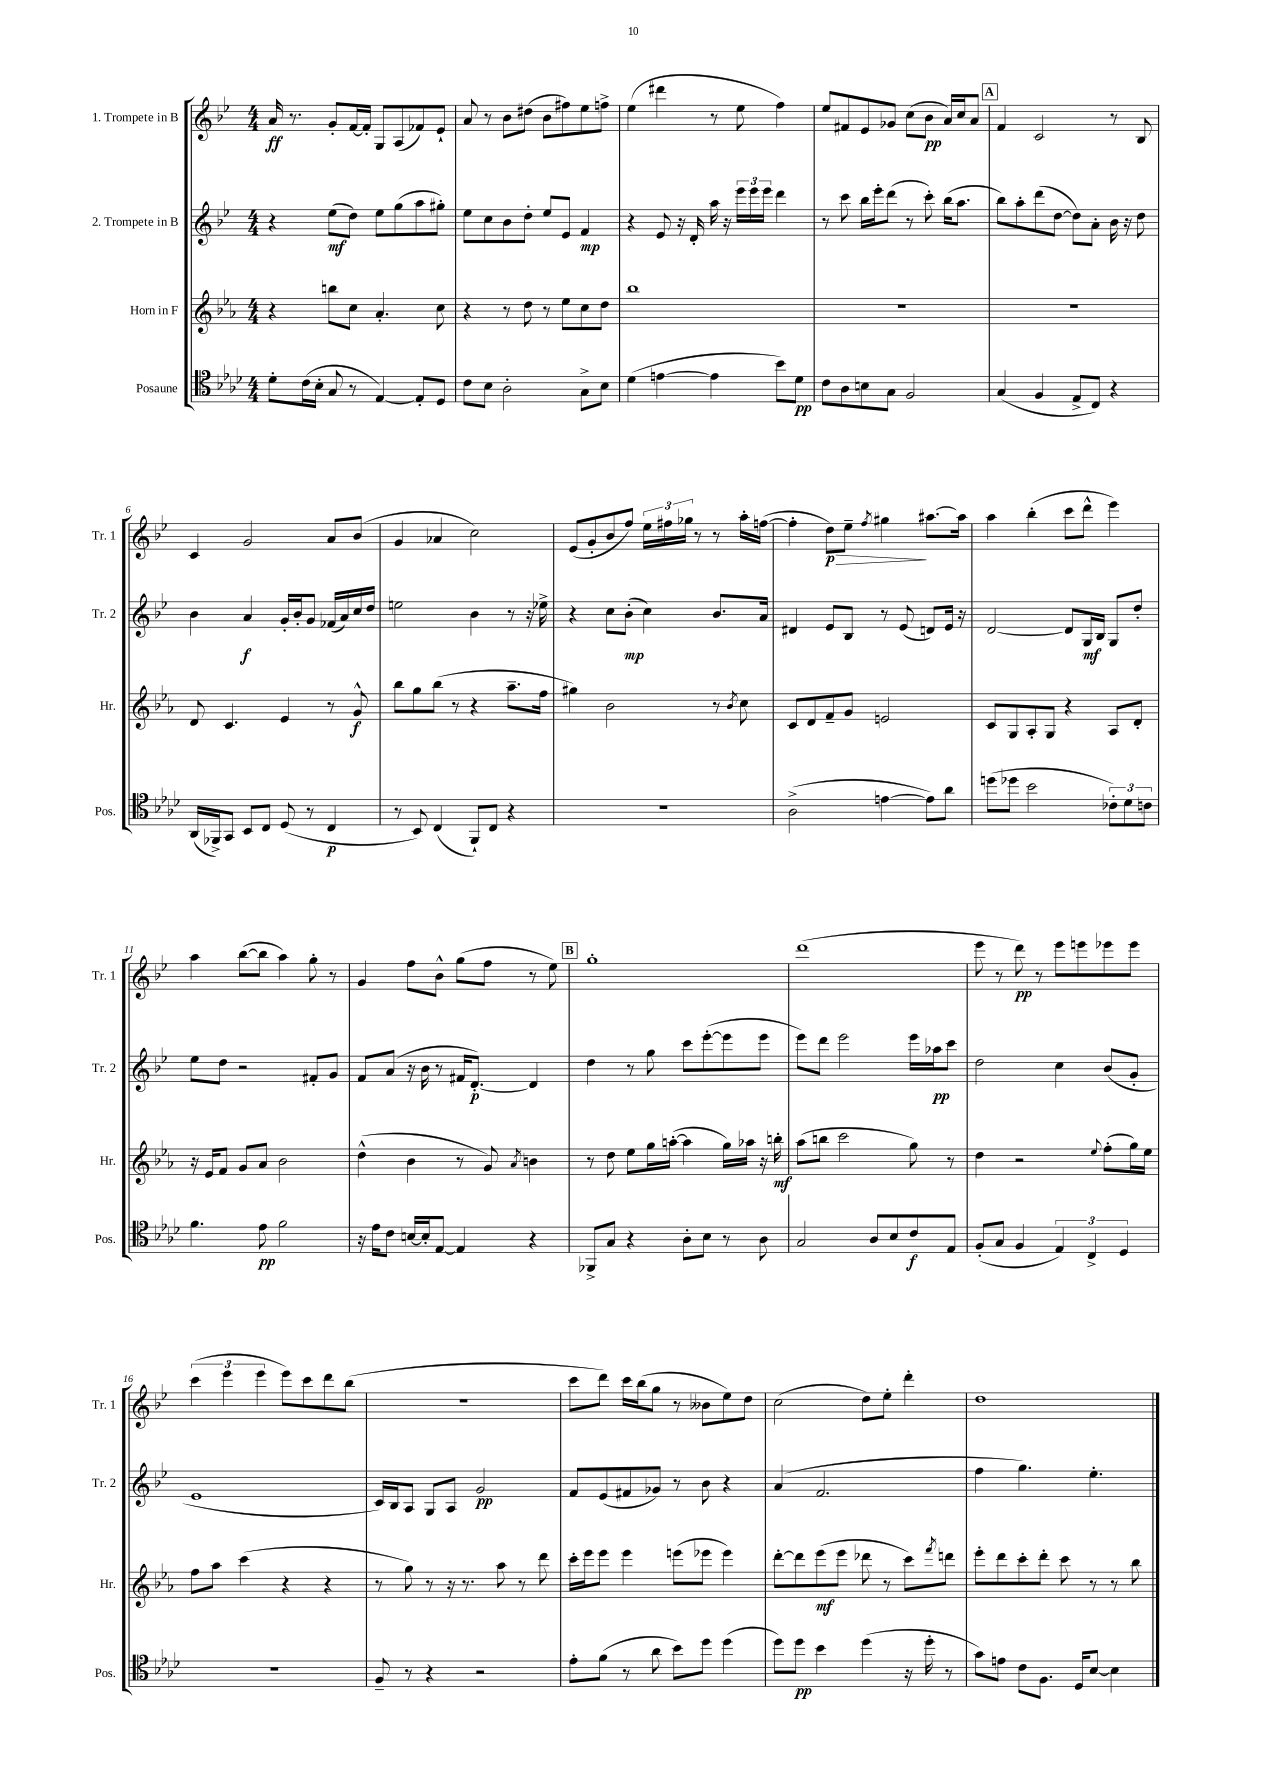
<<
\new StaffGroup <<
\new Staff = "s0" \with { instrumentName = "1. Trompete in B" shortInstrumentName = "Tr. 1" } {
    \clef treble \key bes \major \numericTimeSignature \time 4/4
    a'16\ff r8. g'8-. f'16~ f'16-. g8 a8( fes'8) ees'8-! |
    a'8 r8 bes'8 dis''8( bes'8 fis''8) ees''8 f''8-> |
    ees''4( dis'''4 r8 ees''8 f''4) |
    ees''8 fis'8 ees'8 ges'8 c''8( bes'8\pp a'16) c''16 a'8 |
    \mark \markup { \box "A" } f'4 c'2 r8 bes8 |
    c'4 g'2 a'8 bes'8( |
    g'4 aes'4 c''2) |
    ees'8( g'8-. bes'8 f''8) \tuplet 3/2 { ees''16 fis''16 ges''16 } r8 r8 a''16-. f''16~( |
    f''4-. d''8\p\>) ees''8-- \acciaccatura { f''8 } gis''4\! ais''8.~ ais''16 |
    a''4 bes''4-.( c'''8 d'''8-^ ees'''4) |
    a''4 bes''8~( bes''8 a''4) g''8-. r8 |
    g'4 f''8 bes'8-^ g''8( f''8 r8 ees''8) |
    \mark \markup { \box "B" } g''1-. |
    d'''1( |
    ees'''8 r8 d'''8\pp) r8 ees'''8 e'''8 ees'''8 ees'''8 |
    \tuplet 3/2 { c'''4( ees'''4 ees'''4 } ees'''8) c'''8 d'''8 bes''8( |
    R1 |
    c'''8 d'''8) c'''16 bes''16( g''8 r8 beses'8 ees''8) d''8 |
    c''2( d''8) ees''8-. d'''4-. |
    d''1 \bar "|." |
}
\new Staff = "s1" \with { instrumentName = "2. Trompete in B" shortInstrumentName = "Tr. 2" } {
    \clef treble \key bes \major \numericTimeSignature \time 4/4
    r4 ees''8\mf( d''8) ees''8 g''8( a''8 gis''8-.) |
    ees''8 c''8 bes'8 d''8-. ees''8 ees'8 f'4\mp |
    r4 ees'8 r16 d'16-. a''16 r16 \tuplet 3/2 { ees'''16 ees'''16 ees'''16 } d'''4 |
    r8 c'''8 bes''16 ees'''16-. d'''8( r8 c'''8-.) bes''16( a''8. |
    \mark \markup { \box "A" } bes''8) a''8-. d'''8( d''8~ d''8) a'8-. bes'16 r16 d''8 |
    bes'4 a'4\f g'16-. bes'16-. g'8 fes'16( a'16) c''16 d''16 |
    e''2 bes'4 r8 r16 ees''16-> |
    r4 c''8 bes'8-.\mp( c''4) bes'8. a'16 |
    dis'4 ees'8 bes8 r8 ees'8( d'8) ees'16 r16 |
    d'2~ d'8 g16\mf bes16 g8 d''8-. |
    ees''8 d''8 r2 fis'8-. g'8 |
    f'8 a'8( r16 bes'16 r8 fis'16 d'8.~-.\p) d'4 |
    \mark \markup { \box "B" } d''4 r8 g''8 c'''8 ees'''8~-.( ees'''8 ees'''8 |
    ees'''8) d'''8 ees'''2 ees'''16 aes''16\pp c'''8 |
    d''2 c''4 bes'8( g'8-. |
    ees'1 |
    c'16) bes16 a8 g8 a8 g'2\pp |
    f'8 ees'8( fis'8 ges'8) r8 bes'8 r4 |
    a'4( f'2. |
    f''4 g''4.) ees''4.-. \bar "|." |
}
\new Staff = "s2" \with { instrumentName = "Horn in F" shortInstrumentName = "Hr." } {
    \clef treble \key ees \major \numericTimeSignature \time 4/4
    r4 b''8 c''8 aes'4.-. c''8 |
    r4 r8 d''8 r8 ees''8 c''8 d''8 |
    bes''1 |
    R1 |
    \mark \markup { \box "A" } R1 |
    d'8 c'4. ees'4 r8 g'8-^\f |
    bes''8 g''8 bes''8( r8 r4 aes''8.-- f''16 |
    gis''4) bes'2 r8 \acciaccatura { bes'8 } c''8 |
    c'8 d'8 f'8-- g'8 e'2 |
    c'8 g8 aes8-. g8 r4 aes8 d'8-. |
    r16 ees'16 f'8 g'8 aes'8 bes'2 |
    d''4-^( bes'4 r8 g'8) \acciaccatura { aes'8 } b'4 |
    \mark \markup { \box "B" } r8 d''8 ees''8 g''16 a''16~-.( a''4 g''16) aes''16 r16 b''16-.\mf |
    aes''8( b''8 c'''2 g''8) r8 |
    d''4 r2 \appoggiatura { ees''8 } f''8-.( g''16) ees''16 |
    f''8 aes''8 c'''4( r4 r4 |
    r8 g''8) r8 r16 r8. aes''8 r8 d'''8 |
    c'''16-. ees'''16 ees'''8 ees'''4 e'''8( ees'''8 ees'''4) |
    d'''8~-. d'''8 ees'''8\mf( ees'''8 des'''8 r8 c'''8) \acciaccatura { f'''8 } d'''8 |
    ees'''8-. d'''8 c'''8-. d'''8-. c'''8 r8 r8 bes''8 \bar "|." |
}
\new Staff = "s3" \with { instrumentName = "Posaune" shortInstrumentName = "Pos." } {
    \clef tenor \key aes \major \numericTimeSignature \time 4/4
    des'8-. c'16( bes16-. g8 r8 ees4~) ees8-. des8 |
    c'8 bes8 aes2-. g8-> bes8 |
    des'4( e'4~ e'4 bes'8) des'8\pp |
    c'8 aes8 b8 g8 f2 |
    \mark \markup { \box "A" } g4( f4 ees8-> c8) r4 |
    aes,16( fes,16->) g,8 bes,8 c8 des8( r8 c4\p |
    r8 bes,8) c4( f,8-!) c8 r4 |
    R1 |
    aes2->( e'4~ e'8) aes'8 |
    d''8( des''8 bes'2 \tuplet 3/2 { ces'8-.) des'8 c'8 } |
    f'4. ees'8\pp f'2 |
    r16 ees'16 c'8 b16~ b16-. ees8~ ees4 r4 |
    \mark \markup { \box "B" } fes,8-> g8 r4 aes8-. bes8 r8 aes8 |
    g2 aes8 bes8 c'8\f ees8 |
    f8-.( g8 f4 \tuplet 3/2 { ees4) c4-> des4 } |
    R1 |
    f8-- r8 r4 r2 |
    ees'8-. f'8( r8 aes'8 bes'8) des''8 des''4( |
    des''8) des''8\pp bes'4 des''4( r16 des''16-. r8 |
    g'8) e'8 c'8 f8. des16 bes8~ bes4 \bar "|." |
}
>>
>>
